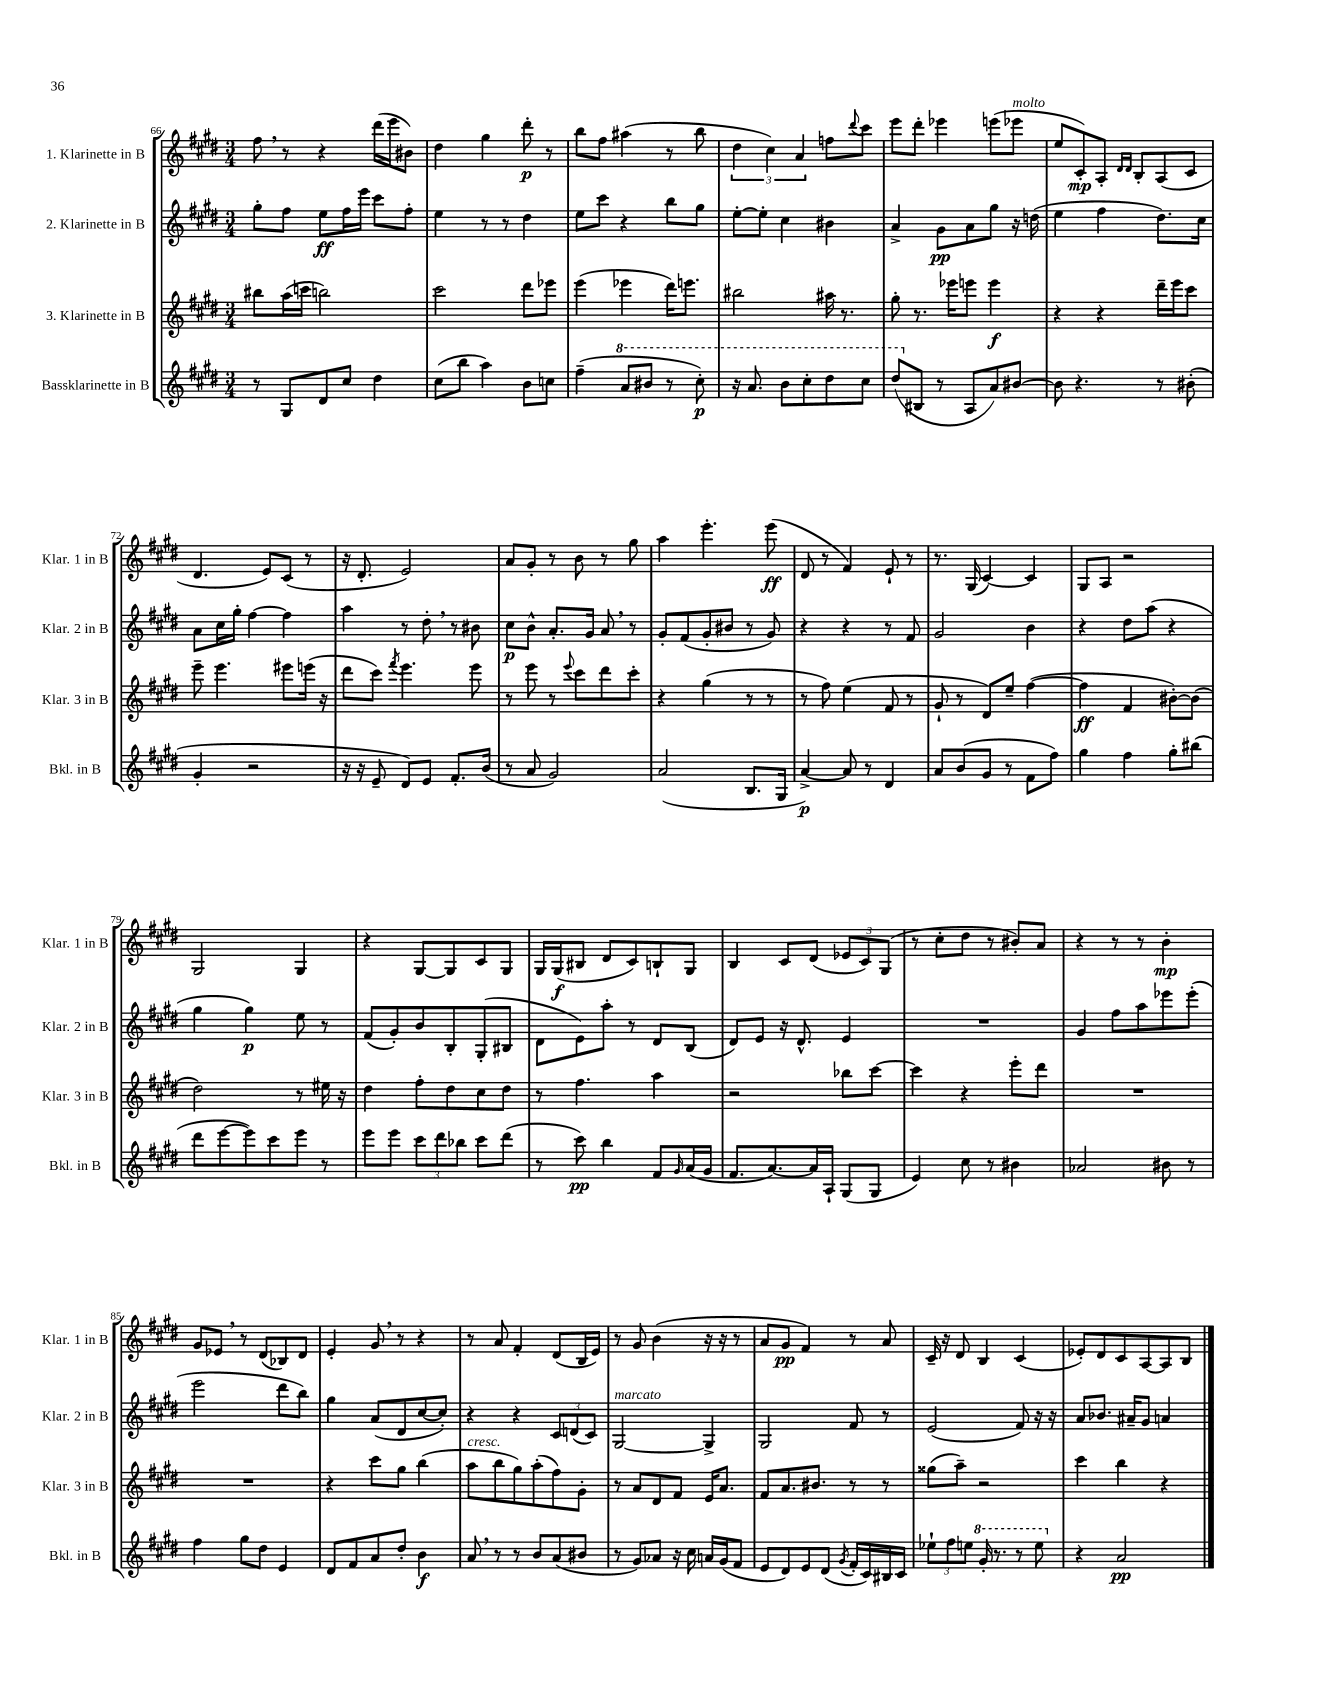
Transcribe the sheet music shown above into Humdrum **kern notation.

**kern	**kern	**kern	**kern
*staff4	*staff3	*staff2	*staff1
*clefG2	*clefG2	*clefG2	*clefG2
*k[f#c#g#d#]	*k[f#c#g#d#]	*k[f#c#g#d#]	*k[f#c#g#d#]
*M3/4	*M3/4	*M3/4	*M3/4
8r	8bb#	8gg#'	8ff#
8G#	(16aa	8ff#	8r
.	16ccc	.	.
8d#	2bb)	8ee	4r
8cc#	.	16ff#	.
.	.	16eee	.
4dd#	.	8ccc#	(16ddd#
.	.	.	16eee
.	.	8ff#'	8b#)
=	=	=	=
(8cc#	2ccc#	4ee	4dd#
8bb	.	.	.
4aa)	.	8r	4gg#
.	.	8r	.
8b	8ddd#	4dd#	8ddd#'
8cc	8eee-	.	8r
=	=	=	=
(4ff#~	(4eee	8ee	8bb
.	.	8ccc#	8ff#
8aa	4eee-	4r	(4aa#
8bb#	.	.	.
8r	16ddd#)	8bb	8r
.	8.eee	.	.
8ccc#')	.	8gg#	8bb
=	=	=	=
16r	2bb#	[8ee'	6dd#
8.aa	.	.	.
.	.	8ee']	.
.	.	.	6cc#)
8bb	.	4cc#	.
.	.	.	6a
8ccc#'	.	.	.
8ddd#	16aa#	4b#	8ff
.	8.r	.	.
.	.	.	8qqddd#
8ccc#	.	.	8ccc#
=	=	=	=
(8ddd#	8gg#'	4a^	8eee
8B#	8.r	.	8ddd#'
8r	.	8g#	4eee-
.	16eee-	.	.
8A	8eee	8a	.
8a)	4eee	8gg#	(8eee
[8b#	.	16r	8eee-
.	.	(16dd	.
=	=	=	=
8b#]	4r	4ee	8ee
4.r	.	.	8c#')
.	4r	4ff#	8A'
.	.	.	16qqd#
.	.	.	16qqd#
.	.	.	8B'
8r	16ddd#~	8.dd#)	(8A
.	16eee	.	.
(8b#'	8ccc#	.	8c#
.	.	16cc#	.
=	=	=	=
4g#'	8eee~	8a	4.d#
.	4.eee	16cc#	.
.	.	16gg#'	.
2r	.	[4ff#	.
.	.	.	8e)
.	8eee#	4ff#]	(8c#
.	(16eee	.	8r
.	16r	.	.
=	=	=	=
16r	8ddd#	4aa	16r
16r	.	.	8.d#'
8e~	8ccc#)	.	.
.	8qfff#	.	.
8d#)	4.eee	8r	2e)
8e	.	8dd#'	.
8.f#'	.	8r	.
.	8eee	8b#	.
(16b	.	.	.
=	=	=	=
8r	8r	8cc#	8a
8a	8eee	8b^^	8g#'
2g#)	8r	8.a'	8r
.	8qqeee	.	.
.	8ccc#	.	8b
.	.	16g#	.
.	8ddd#	8a	8r
.	8ccc#'	8r	8gg#
=	=	=	=
(2a	4r	8g#'	4aa
.	.	(8f#	.
.	(4gg#	8g#'	4.eee'
.	.	8b#	.
8.B	8r	8r	.
.	8r	8g#)	(8eee
16G#	.	.	.
=	=	=	=
[4a^)	8r	4r	8d#
.	8ff#)	.	8r
8a]	(4ee	4r	4f#)
8r	.	.	.
4d#	8f#	8r	8e`
.	8r	8f#	8r
=	=	=	=
8a	8g#`	2g#	8.r
(8b	8r	.	.
.	.	.	(16G#
8g#	8d#)	.	[4c#)
8r	8ee~	.	.
8f#	([4ff#	4b	4c#]
8ff#)	.	.	.
=	=	=	=
4gg#	4ff#]	4r	8G#
.	.	.	8A
4ff#	4f#	8dd#	2r
.	.	(8aa	.
8gg#'	[8b#')	4r	.
(8bb#	(8b#]	.	.
=	=	=	=
8ddd#	2dd#)	4gg#	2G#
[8eee	.	.	.
8eee])	.	4gg#)	.
8ccc#	.	.	.
8eee	8r	8ee	4G#
8r	16ee#	8r	.
.	16r	.	.
=	=	=	=
8eee	4dd#	(8f#	4r
8eee	.	8g#')	.
12ccc#	8ff#'	8b	[8G#
12ddd#	.	.	.
.	8dd#	8B'	8G#]
12bb-	.	.	.
8ccc#	8cc#	(8G#'	8c#
(8ddd#	8dd#	8B#	8G#
=	=	=	=
8r	8r	8d#	16G#
.	.	.	(16G#
8ccc#)	4.ff#	8e)	8B#
4bb	.	8aa'	8d#
.	.	8r	8c#)
8f#	4aa	8d#	8B`
16qqg#	.	.	.
(16a	.	(8B	8G#
16g#	.	.	.
=	=	=	=
8.f#	2r	8d#)	4B
.	.	8e	.
[8.a)	.	.	.
.	.	16r	8c#
.	.	8.d#^^	.
16a]	.	.	(8d#
16A`	.	.	.
(8G#	8bb-	4e	12e-
.	.	.	12c#)
8G#	[8ccc#	.	.
.	.	.	(12G#
=	=	=	=
4e)	4ccc#]	2.r	8r
.	.	.	8cc#'
8cc#	4r	.	8dd#
8r	.	.	8r
4b#	8eee'	.	8b#')
.	8ddd#	.	8a
=	=	=	=
2a-	2.r	4g#	4r
.	.	8ff#	8r
.	.	8aa	8r
8b#	.	8eee-	4b'
8r	.	(8eee-'	.
=	=	=	=
4ff#	2.r	2eee	8g#
.	.	.	8e-
8gg#	.	.	8r
8dd#	.	.	(8d#
4e	.	8ddd#	8B-)
.	.	8bb)	8d#
=	=	=	=
8d#	4r	4gg#	4e'
8f#	.	.	.
8a	8ccc#	(8a	8g#
8dd#'	8gg#	8d#	8r
4b	(4bb	[8cc#	4r
.	.	8cc#'])	.
=	=	=	=
8a	8aa	4r	8r
8r	8bb	.	8a
8r	8gg#)	4r	4f#'
8b	(8aa'	.	.
(8a	8ff#)	12c#	(8d#
.	.	(12d	.
8b#	8g#'	.	16B
.	.	12c#)	.
.	.	.	16e)
=	=	=	=
8r	8r	[2G#	8r
8g#)	8a	.	8g#
8a-	8d#	.	(4b
16r	8f#	.	.
16cc#	.	.	.
16a	16e	4G#^]	16r
(16g#	8.a	.	16r
8f#	.	.	8r
=	=	=	=
8e	8f#	2G#	8a
8d#)	8.a	.	8g#
8e	.	.	4f#)
.	8.b#	.	.
(8d#	.	.	.
8qg#	.	.	.
16f#'	8r	8f#	8r
16c#)	.	.	.
16B#	8r	8r	8a
16c#	.	.	.
=	=	=	=
12ee-`	(8gg##	(2e	16c#~
.	.	.	16r
12ff#	.	.	.
.	8aa~)	.	8d#
12ee	.	.	.
16gg#'	2r	.	4B
8.r	.	.	.
8r	.	8f#)	(4c#
8eee	.	16r	.
.	.	16r	.
=	=	=	=
4r	4ccc#	8a	8e-')
.	.	8.b-	8d#
2a	4bb	.	8c#
.	.	16a#~	.
.	.	8g#	[8A
.	4r	4a	8A]
.	.	.	8B
==	==	==	==
*-	*-	*-	*-
